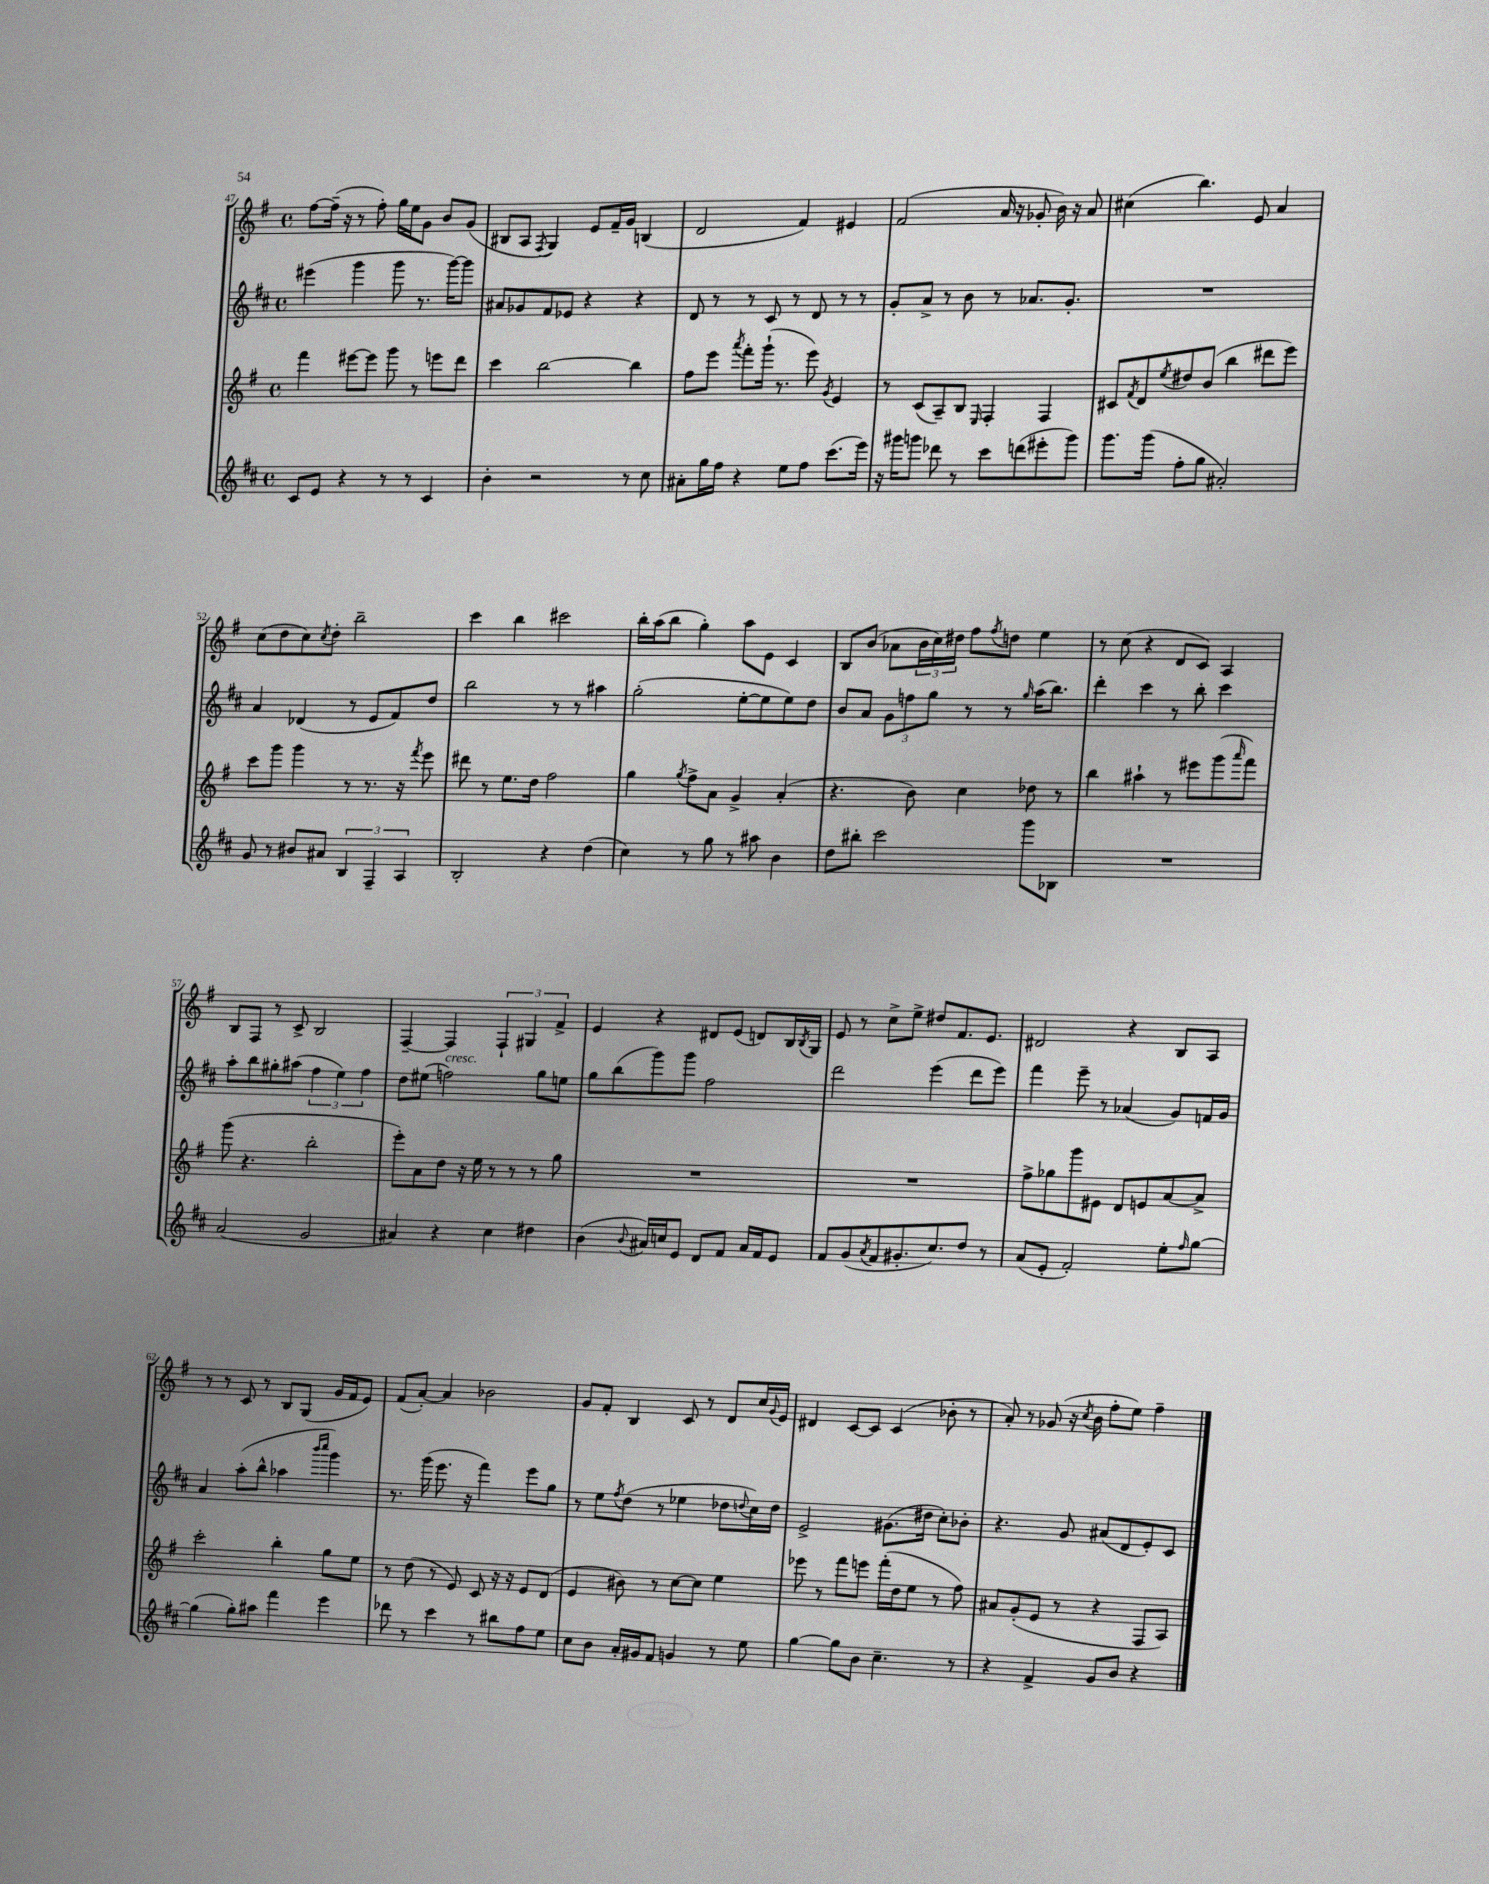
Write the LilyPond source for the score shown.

<<
\new StaffGroup <<
\new Staff = "s0" {
    \clef treble \key g \major \defaultTimeSignature \time 4/4
    fis''8~ fis''16--( r16 r8 fis''8-.) g''16 e''16 g'8 b'8 g'8( |
    bis8 a8 \acciaccatura { fis8 } g4) e'8 fis'16-- g'16 b4( |
    d'2 fis'4) eis'4 |
    fis'2( a'16 r16 ges'8-. b'16) r16 a'8 |
    cis''4( b''4.) e'8 a'4 |
    c''8( d''8 c''8) \acciaccatura { c''8 } d''8-. b''2-- |
    c'''4 b''4 cis'''2 |
    b''16-. a''16( b''8 g''4-.) a''8 e'8 c'4 |
    b8 b'8( aes'8 \tuplet 3/2 { b'16 c''16) dis''16 } fis''8 \acciaccatura { fis''8 } d''8 e''4 |
    r8 c''8( r4 d'8 c'8) a4 |
    b8 fis8 r8 c'8-> b2 |
    fis4~-- fis4 \tuplet 3/2 { fis4-! gis4 fis'4-> } |
    e'4 r4 dis'8 e'8( d'8) b16 \acciaccatura { b8 } g16 |
    e'8 r8 c''8-> e''8-> dis''8 fis'8. e'8. |
    dis'2 r4 b8 a8 |
    r8 r8 c'8 r8 b8 g8( g'16 fis'16 e'8) |
    fis'8( a'8~-.) a'4 bes'2 |
    g'8 fis'8-. b4 c'8 r8 d'8 c''16 \appoggiatura { g'8 } e'16 |
    dis'4 c'8~ c'8 c'4( bes'8-. r8 |
    a'8-.) r8 ges'8( r16 \acciaccatura { c''8 } b'16 fis''8-. e''8) fis''4-- \bar "|." |
}
\new Staff = "s1" {
    \clef treble \key d \major \defaultTimeSignature \time 4/4
    eis'''4( g'''4 g'''8 r8. g'''16~) g'''8 |
    ais'8 ges'8 fis'8 ees'8 r4 r4 |
    d'8 r8 r8 cis'8 r8 d'8 r8 r8 |
    g'8-. a'8-> r8 b'8 r8 aes'8. g'8.-. |
    R1 |
    a'4 des'4( r8 e'8 fis'8) d''8 |
    b''2 r8 r8 ais''4 |
    g''2-.( e''8~-. e''8 e''8) d''8 |
    b'8 a'8 \tuplet 3/2 { g'8 f''8 g''8 } r8 r8 \grace { g''16 } a''16( b''8.) |
    d'''4-. cis'''4 r8 b''8-. cis'''4 |
    a''8-. b''8 gis''8-. ais''8( \tuplet 3/2 { fis''4 e''4) fis''4 } |
    d''8 eis''8( f''2^\markup { \italic "cresc." }) g''8 e''8 |
    g''8 b''8( g'''8) g'''8 fis''2 |
    d'''2 e'''4( d'''8 e'''8) |
    fis'''4 e'''8-- r8 aes'4( g'8) f'16 g'16 |
    a'4 a''8-.( b''8-^ aes''4 \grace { b'''16 cis''''16 } g'''4) |
    r8. g'''16( e'''8. r16 fis'''4) e'''8 g''8 |
    r8 e''8 \acciaccatura { fis''8 } d''8( r8 ees''4 des''8 \appoggiatura { d''8 } cis''16) d''16 |
    e'2-> gis'8.( dis''16 cis''8-.) bes'8-. |
    r4. g'8 ais'8( d'8 e'8-.) cis'8 \bar "|." |
}
\new Staff = "s2" {
    \clef treble \key g \major \defaultTimeSignature \time 4/4
    fis'''4 eis'''8~ eis'''8 g'''8 r8 e'''8 d'''8 |
    c'''4 b''2~ b''4 |
    fis''8 e'''8 \acciaccatura { a'''8 } fis'''8-. g'''16-!( r8. e'''8) \acciaccatura { g'8 } e'4 |
    r8 c'8( a8--) b8 \grace { e16 } fis4-. fis4 |
    cis'8 \acciaccatura { fis'8 } d'8 \acciaccatura { e''8 } dis''8 b'8( b''4 dis'''8 e'''8) |
    c'''8 g'''8 g'''4 r8 r8. r16 \acciaccatura { fis'''8 } e'''8 |
    dis'''8 r8 e''8. d''16 fis''2 |
    g''4 \acciaccatura { g''8 } fis''8-> a'8 g'4-> a'4-.( |
    r4. b'8) c''4 des''8 r8 |
    b''4 ais''4-! r8 eis'''8 g'''8( \grace { a'''16 } fis'''8) |
    g'''8( r4. b''2-. |
    e'''8-.) a'8 d''8 r16 e''16 r8 r8 r8 g''8 |
    R1 |
    R1 |
    fis''8-> ges''8 g'''8 eis'8 d'8 e'8 a'8~ a'8-> |
    c'''2-. b''4-. g''8 e''8 |
    r8 d''8( r8 e'8) c'8 r16 r16 e'8 d'8( |
    e'4 bis'8) r8 c''8~ c''8 e''4 |
    ees'''8 r8 fis'''8 e'''8 fis'''16-.( d''16 e''8 r8 fis''8) |
    ais'8 g'8-.( e'8 r8 r4 fis8 a8) \bar "|." |
}
\new Staff = "s3" {
    \clef treble \key d \major \defaultTimeSignature \time 4/4
    cis'8 e'8 r4 r8 r8 cis'4 |
    b'4-. r2 r8 cis''8 |
    ais'8-. g''16 fis''16 r4 e''8 fis''8 cis'''8.( e'''16) |
    r16 gis'''16 g'''8 des'''8 r8 cis'''8 d'''8( eis'''8-. g'''8) |
    g'''8. g'''16( fis''8-. g''8 ais'2-.) |
    g'8 r8 bis'8 ais'8 \tuplet 3/2 { b4 fis4-- a4 } |
    b2-. r4 d''4( |
    cis''4) r8 g''8 r8 ais''8 b'4 |
    d''8 bis''8-. cis'''2 g'''8 bes8 |
    R1 |
    a'2( g'2 |
    ais'4) r4 cis''4 dis''4 |
    b'4( \appoggiatura { b'8 } ais'16) c''16 e'8 d'8 fis'8 ais'16 fis'16 e'8 |
    fis'8 g'8( \acciaccatura { a'8 } fis'8 gis'8.-. cis''8.) d''8 r8 |
    a'8( e'8-. fis'2-.) e''8-. \grace { fis''16 } g''8~ |
    g''4( g''8-.) ais''8 fis'''4 e'''4 |
    des'''8 r8 cis'''4 r8 bis''8 fis''8 e''8 |
    cis''8 b'8 a'16-. gis'16 fis'8 g'4 r8 e''8 |
    g''4~ g''8 b'8 cis''4.-- r8 |
    r4 fis'4-> g'8 b'8 r4 \bar "|." |
}
>>
>>
\layout { \context { \Score currentBarNumber = #47 } }
